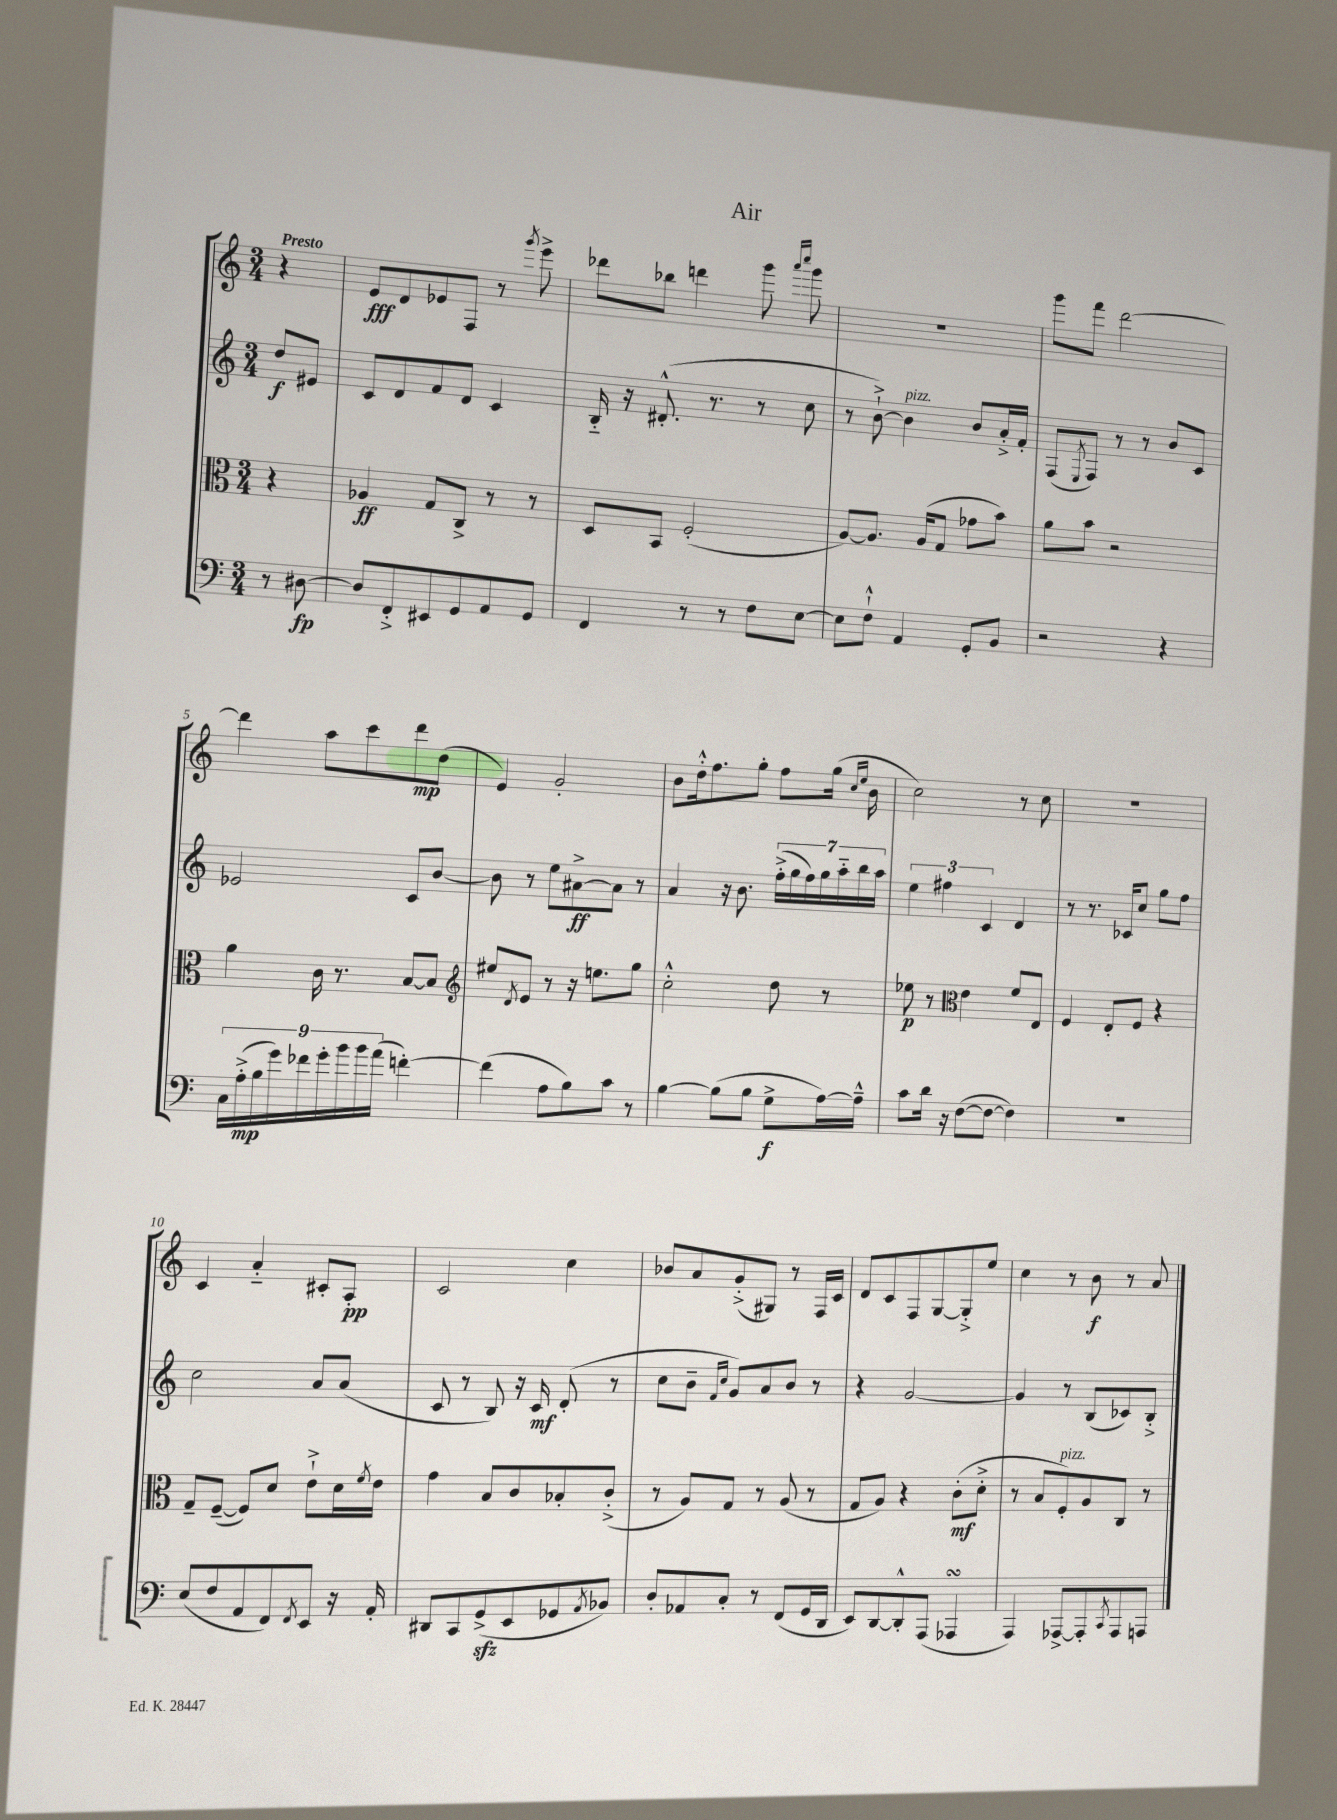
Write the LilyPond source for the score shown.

\header { title = "Air" }
<<
\new StaffGroup <<
\new Staff = "s0" {
    \clef treble \key c \major \numericTimeSignature \time 3/4 \partial 4 \tempo "Presto"
    r4 |
    e'8\fff d'8 ees'8 f8 r8 \acciaccatura { g'''8 } e'''8-> |
    des'''8 bes''8 d'''4 g'''8 \grace { a'''16 c''''16 } g'''8 |
    r2. |
    g'''8 f'''8 d'''2~ |
    d'''4 a''8 c'''8 d'''8\mp d''8( |
    e'4) g'2-. |
    b'8 d''16-.-^ f''8. g''8-. f''8 g''16( \grace { c''16 e''16 } b'16 |
    c''2) r8 c''8 |
    R2. |
    c'4 a'4-_ cis'8-. a8-.\pp |
    c'2 c''4 |
    bes'8 a'8 g'8-.->( gis8) r8 f16 c'16 |
    d'8 c'8 f8 g8~ g8-.-> e''8 |
    c''4 r8 b'8\f r8 a'8 \bar "|." |
}
\new Staff = "s1" {
    \clef treble \key c \major \numericTimeSignature \time 3/4 \partial 4
    d''8\f eis'8 |
    c'8 d'8 f'8 d'8 c'4 |
    b16-_ r16 dis'8.-.-^( r8. r8 c''8 |
    r8 b'8~-!->) b'4^\markup { \italic "pizz." } b'8 a'16-.-> f'16-. |
    f8( \acciaccatura { e8 } f8) r8 r8 b'8 c'8 |
    ees'2 c'8 b'8~ |
    b'8 r8 e''8 ais'8~->\ff ais'8 r8 |
    a'4 r16 b'8. \tuplet 7/4 { f''16-.->( g''16 f''16) g''16 a''16-_ b''16 a''16 } |
    \tuplet 3/2 { e''4 fis''4 c'4 } d'4 |
    r8 r8. ces'16 c''8 g''8 f''8 |
    c''2 a'8 a'8( |
    c'8 r8 b8) r16 c'16\mf d'8-.( r8 |
    c''8 b'8-- \grace { f'16 c''16 } g'8) a'8 b'8 r8 |
    r4 g'2~ |
    g'4 r8 b8( ces'8) b8-.-> \bar "|." |
}
\new Staff = "s2" {
    \clef alto \key c \major \numericTimeSignature \time 3/4 \partial 4
    r4 |
    aes4\ff g8 c8-> r8 r8 |
    d8 b,8 f2-.( |
    a8~) a8. a16( g8 ges'8 b'8) |
    a'8 b'8 r2 |
    a'4 c'16 r8. b8~ b8 |
    \clef treble eis''8 \acciaccatura { d'8 } e'8 r8 r16 e''8. g''8 |
    c''2-.-^ d''8 r8 |
    ees''8\p r8 \clef alto e'4 f'8 e8 |
    f4 e8-. f8 r4 |
    g8-- f8~--( f8) d'8 e'8-!-> d'16 \acciaccatura { f'8 } e'16 |
    g'4 b8 c'8 bes8-. c'8-.->( |
    r8 a8) g8 r8 a8( r8 |
    g8 a8) r4 c'8-.\mf( d'8-.-> |
    r8 b8 f8-.^\markup { \italic "pizz." }) a8 c8 r8 \bar "|." |
}
\new Staff = "s3" {
    \clef bass \key c \major \numericTimeSignature \time 3/4 \partial 4
    r8 dis8~\fp |
    dis8 f,8-.-> eis,8 g,8 a,8 g,8 |
    f,4 r8 r8 f8 e8~ |
    e8 f8-!-^ a,4 g,8-. b,8 |
    r2 r4 |
    \tuplet 9/8 { c16 a16-.->\mp( b16 g'16) fes'16 g'16-. b'16 b'16 a'16( } f'4~-.) |
    f'4( a8 b8) c'8 r8 |
    b4~ b8( b8 g8->\f a16~) a16---^ |
    c'8 d'16 r16 f8~( f8~ f4) |
    R2. |
    e8( f8 a,8 f,8) \acciaccatura { f,8 } e,8 r16 a,16-. |
    dis,8 c,8 g,8->\sfz( e,8 ges,8 \acciaccatura { a,8 } bes,8) |
    d8-. aes,8 c8-. r8 f,8( g,16 d,16 |
    e,8) d,8~ d,8-.-^ a,,8( aes,,4\turn |
    a,,4) aes,,8~-> aes,,8-. \acciaccatura { c,8 } aes,,8 a,,8 \bar "|." |
}
>>
>>
